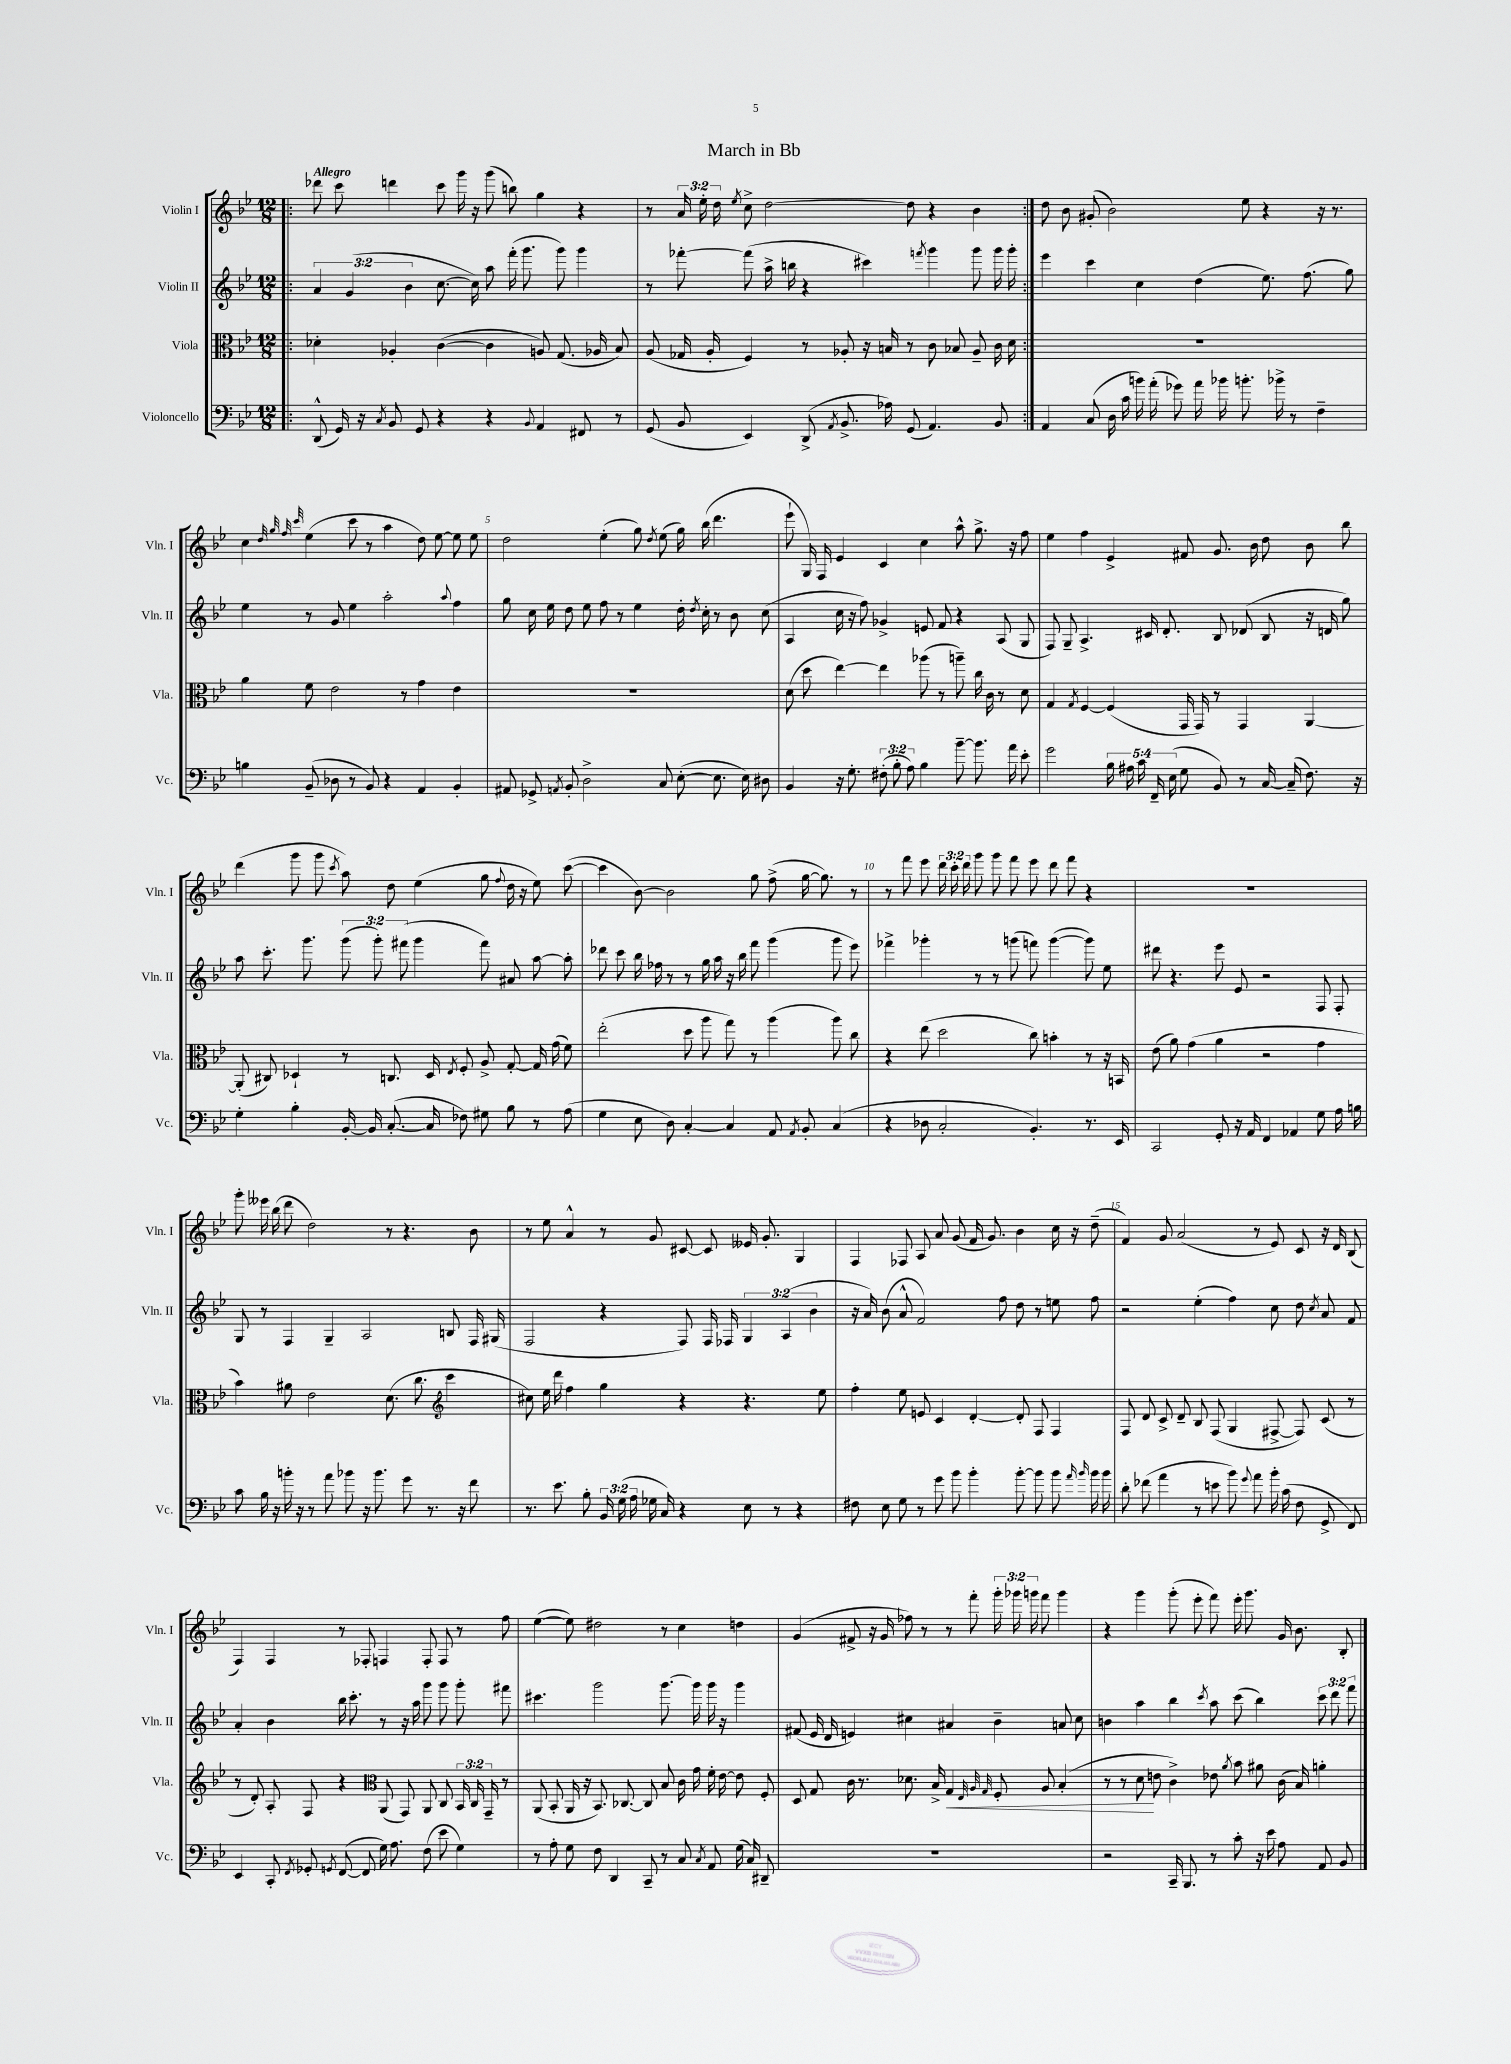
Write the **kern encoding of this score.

**kern	**kern	**kern	**kern
*staff4	*staff3	*staff2	*staff1
*clefF4	*clefC3	*clefG2	*clefG2
*k[b-e-]	*k[b-e-]	*k[b-e-]	*k[b-e-]
*M12/8	*M12/8	*M12/8	*M12/8
=!|:	=!|:	=!|:	=!|:
(8DD^^/	4d-'\	6a/	8ddd-\
16GG/)	.	.	8ccc\
.	.	(6g/	.
16r	.	.	.
8qC/	.	.	.
8BB-/	4A-'/	.	4ddd\
.	.	6b-\	.
8GG/	.	.	.
4r	([4c\	[8.cc\	8ccc\
.	.	.	16ggg\
.	.	16cc\])	16r
4r	4c\]	8aa\	(8ggg\
.	.	(16fff'\	8bb\)
.	.	8.ggg\	.
8qqBB-/	.	.	.
4AA/	8A/)	.	4gg\
.	(8.G/	8ggg\)	.
8FF#/	.	4ggg\	4r
.	16A-/	.	.
8r	8B-/)	.	.
=	=	=	=
(8GG/	(8A/	8r	8r
8BB-/	16G-/	[8fff-'\	24a/
.	.	.	24ee-'\
.	16A'/	.	.
.	.	.	24dd\
.	.	.	8qee-/
4EE-/)	4F/)	(8fff-\]	8cc^\
.	.	16aa^\	[2dd\
.	.	16bb\	.
(8DD^/	8r	4r	.
8qAA/	.	.	.
8.BB-^/	8A-'/	.	.
.	16r	4ccc#\)	.
16A-\)	16B/	.	.
(8GG/	8r	.	8dd\]
.	.	8qfff/	.
4.AA/)	8c\	4ggg\	4r
.	8B-/	.	.
.	8A-~/	8ggg\	4b-\
8BB-/	16c\	16ggg\	.
.	16d\	16ggg'\	.
=:|!	=:|!	=:|!	=:|!
4AA/	1.r	4eee-\	8dd\
.	.	.	8b-\
(8C/	.	4ccc\	(8g#'/
16D\	.	.	2b-\)
16c\	.	.	.
16b\)	.	4cc\	.
(16a'\	.	.	.
8g-\)	.	.	.
16a\	.	(4dd\	.
16b-\	.	.	.
8.b'\	.	.	8ee-\
.	.	8.ee-\)	4r
16b-^\	.	.	.
8r	.	.	.
.	.	(8.ff\	.
4F~\	.	.	16r
.	.	.	8.r
.	.	8gg\)	.
=	=	=	=
4B\	4a\	4ee-\	4cc\
.	.	.	32qqdd/
.	.	.	32qqgg/
.	.	.	32qqff/
.	.	.	32qqccc/
(8BB-~/	8f\	8r	(4ee-\
8D-\	2e-\	8g/	.
8r	.	4ee-\	8ccc\
8BB-/)	.	.	8r
4r	.	2aa'\	4aa\
.	8r	.	.
4AA/	4g\	.	8dd\)
.	.	.	[8ee-\
.	.	8qqaa/	.
4BB-'/	4e-\	4ff\	8ee-\]
.	.	.	8ee-\
=	=	=	=
8AA#/	1.r	8gg\	2dd\
8GG-^/	.	16cc\	.
.	.	16ee-\	.
8qAA/	.	.	.
8BB-'/	.	8dd\	.
2D^\	.	8ee-\	.
.	.	8ff\	(4ee-'\
.	.	8r	.
.	.	4ee-\	8gg\)
.	.	.	8qdd/
8C/	.	.	(8ee-\
([8E-'\	.	16dd'\	16gg\)
.	.	8qdd/	.
.	.	16cc'\	(16bb-\
8.E-\]	.	8r	4.ddd\
.	.	8b-\	.
16E-\)	.	.	.
8D#\	.	(8cc\	.
=	=	=	=
4BB-/	(8d\	4A/	8eee-`\
.	8dd\	.	16G/)
.	.	.	16F/
16r	[4ee-\)	16cc\	4e-/
8.G'\	.	16r	.
.	.	8ff\)	.
(12F#'\	4ee-\]	4g-^/	4c/
12B-'\	.	.	.
12A\)	.	.	.
4B-\	(8aa-\	8e/	4cc\
.	8r	8f/	.
[8b-~\	8aa~\)	4r	8aa^^\
8.b-\]	16cc\	.	8.gg^\
.	16c\	.	.
.	8r	(8A/	.
16a\	.	.	16r
8e-'\	8d\	8G/	8ff\
=	=	=	=
2g\	4G/	8F/)	4ee-\
.	.	8G~/	.
.	8qG/	.	.
.	[4F/	4.A^/	4ff\
20B-\	(4F/]	.	4e-^/
20A#\	.	.	.
20c\	.	.	.
.	.	16c#/	.
20FF~/	.	.	.
.	.	8.d'/	.
(20E-\	.	.	.
8G\	16GG/	.	8f#/
.	16GG/)	.	.
8BB-/)	8r	8B-/	8.g/
8r	4GG/	(8d-/	.
.	.	.	16b-\
[16C/	.	8B-/	8dd\
(16C~/]	.	.	.
8.F\)	[4AA/	16r	8b-\
.	.	16d/	.
.	.	8gg\)	8bb-\
16r	.	.	.
=	=	=	=
4G'\	(8AA'/]	8aa\	(4ddd\
.	8C#/)	8.ccc'\	.
4B-'\	4D-`/	.	8ggg\
.	.	8.ggg\	.
.	.	.	8ggg\
.	.	.	8qccc/
[16BB-'/	8r	(12ggg\	8aa\)
16BB-/]	.	.	.
.	.	12ggg'\)	.
([8.C'/	8.C/	.	8dd\
.	.	(12fff#\	.
.	.	4ggg\	(4ee-\
16C/]	16D-/	.	.
.	8qE-/	.	.
8F-\)	8F'/	.	.
8G#\	8A^/	8fff#\)	8gg\
.	.	.	8qqff/
8B-\	[8G'/	8a#/	16dd\
.	.	.	16r
8r	16G/]	[8aa\	8ee-\)
.	(16g\	.	.
(8A\	8f\)	8aa'\]	([8ccc\
=	=	=	=
4G\	(2ee-'\	8ddd-\	4ccc\]
.	.	8ccc\	.
8E-\	.	16bb-\	[8b-\)
.	.	16ff-\	.
8D\)	.	8r	2b-\]
[4C'/	8dd\	8r	.
.	8aa\	16gg\	.
.	.	16aa\	.
4C/]	8gg\)	16r	.
.	.	16bb-\	.
.	8r	8fff\	8gg\
8AA/	(4aa\	(4ggg\	(8ff^\
8qAA/	.	.	.
8BB-'/	.	.	[16gg\
.	.	.	8.gg\])
(4C/	8aa\)	8ggg\	.
.	8cc\	8eee-\)	8r
=	=	=	=
4r	4r	4fff-^\	8r
.	.	.	8fff\
8D-\	(8ee-\	4ggg-'\	8eee-\
2C'/	2dd\	.	24ddd\
.	.	.	24ccc'\
.	.	.	24ddd\
.	.	8r	8ggg\
.	.	8r	8ggg\
.	.	(8ggg\	8fff\
4.BB-'/)	8cc\)	8fff\)	8eee-\
.	4b'\	([4ggg\	8ddd\
.	.	.	8fff\
8.r	8r	8ggg\])	4r
.	16r	8ee-\	.
16EE-/	16BB/	.	.
=	=	=	=
2CC/	(8e-\	8ddd#\	1.r
.	8a\)	4.r	.
.	(4g\	.	.
8GG'/	4a\	8eee-\	.
16r	.	8e-/	.
16AA/	.	.	.
4FF/	2r	2r	.
4AA-/	.	.	.
8G\	4g\	8F/	.
16A\	.	8F'/	.
16B\	.	.	.
=	=	=	=
8c\	4b-\)	8G/	8ggg'\
16B-\	.	8r	16eee--\
16r	.	.	(16bb-\
16b'\	8a#\	4F/	8ddd\
16r	.	.	.
8r	2e-\	.	2dd\)
8a\	.	4G~/	.
8b-\	.	.	.
16r	.	2A/	.
8.b-\	.	.	.
.	(8.d\	.	8r
8g\	.	.	4.r
.	8.cc\	.	.
8.r	.	.	.
*	*clefG2	*	*
.	4ccc\	8B/	.
16r	.	.	.
8f\	.	16F/	8b-\
.	.	(16G#/	.
=	=	=	=
8.r	8cc#\)	2F/	8r
.	16ee-\	.	8ee-\
8.e-\	16ddd\	.	.
.	4ff\	.	4a^^/
8B-'\	.	.	.
24BB-/	4gg\	4r	8r
(24G\	.	.	.
24A\	.	.	.
16G-\	.	.	8g/
16C/)	.	.	.
4r	4r	8F/)	[8c#/
.	.	16F/	8c#/]
.	.	16F-/	.
8E-\	4.r	6G/	16e--/
.	.	.	8.g'/
8r	.	.	.
.	.	(6A/	.
4r	.	.	4G/
.	.	6b-\	.
.	8ee-\	.	.
=	=	=	=
8F#\	4ff'\	16r	4F/
.	.	16a/)	.
8E-\	.	(8b-\	.
8G\	8ee-\	8a^^/	8F-/
8r	8e/	2f/)	8A/
8g\	4c/	.	8a/
8b-\	.	.	(8g/
4b-'\	[4d'/	.	16f/
.	.	.	8.g/)
.	.	8ff\	.
[8b-'\	8d'/]	8dd\	4b-\
8b-\]	8F/	8r	.
8b-\	4F/	8ee\	16cc\
.	.	.	16r
16qqa/	.	.	.
16qqb-/	.	.	.
16b-\	.	8ff\	(8dd~\
16b-\	.	.	.
=	=	=	=
8d'\	8F/	2r	4f/)
(8f-\	8d/	.	.
4a\	8c^/	.	8g/
.	8d~/	.	(2a/
8r	8B-/	(4ee-'\	.
8e\	(8F/	.	.
8b-\)	4G/	4ff\)	.
8qqg/	.	.	.
8a\	.	.	8r
16b-'\	[8F#^/	8cc\	8e-/)
(16c\	.	.	.
8F\	8F#/])	8dd\	8c/
.	.	8qcc/	.
8GG^/	(8c/	8a/	16r
.	.	.	16d/
8FF/)	8r	8f/	(8B-/
=	=	=	=
4EE-/	8r	4a'/	4F/)
.	8d'/)	.	.
8CC'/	8A'/	4b-\	4F/
8qFF/	.	.	.
8GG-'/	8F/	.	.
8qGG/	.	.	.
([8FF/	4r	16bb-\	8r
.	.	8.ccc'\	.
8FF/]	.	.	8F-'/
*	*clefC3	*	*
16G\)	(8AA/	8r	4F/
8.A\	.	.	.
.	8GG/)	16r	.
.	.	16aa\	.
(8F\	8AA/	8ggg\	8F'/
8e-\	8C/	8ggg\	8F/
4G\)	24BB-/	8ggg'\	8r
.	24C/	.	.
.	24GG~/	.	.
.	8r	8fff#\	8ff\
=	=	=	=
8r	(8AA/	4.ccc#\	([4ee-\
8A'\	8BB-'/	.	.
8G\	16AA/	.	8ee-\])
.	16r	.	.
8F\	8.BB-/)	2ggg\	2dd#\
4DD/	.	.	.
.	[8.C-/	.	.
8CC~/	8C-/]	.	.
8r	8B-/	[8.ggg\	8r
8C/	16c\	.	4cc\
.	16g\	16ggg\]	.
8qC/	.	.	.
8AA/	16f'\	16ggg\	.
.	[16e-\	16r	.
(16G\	8e-\]	4ggg\	4dd\
16C/)	.	.	.
8DD#~/	8F'/	.	.
=	=	=	=
1.r	8D/	(8f#/	(4g/
.	8G/	16e-/	.
.	.	16d/	.
.	16c\	4e/)	8f#^/
.	8.r	.	.
.	.	.	16r
.	.	.	16g/
.	8.d-\	4cc#\	8ff-\)
.	.	.	8r
.	16B-^/	.	.
.	4G/	4a#/	8r
.	.	.	8fff'\
.	32qqE-/	.	.
.	32qqA/	.	.
.	32qqG/	.	.
.	8F'/	4b-~\	24ggg'\
.	.	.	24ggg-\
.	.	.	24ggg\
.	8A/	.	8fff\
.	(4B-'/	8a/	4ggg\
.	.	8cc#\	.
=	=	=	=
2r	8r	4b\	4r
.	8r	.	.
.	8d\	4aa\	4ggg\
.	8e\	.	.
16CC~/	4c^\)	4bb-\	(8ggg'\
8.BBB-/	.	.	.
.	.	.	8eee-'\
.	.	8qccc/	.
8r	8e-\	8aa\	8fff\)
.	8qa/	.	.
8c'\	8b-\	(8ccc\	16eee-'\
.	.	.	8.ggg\
16r	8a#\	4bb-\)	.
16e-\	.	.	.
8A\	(16c\	.	16g/
.	16B-/)	.	8.b-\
8AA/	4a'\	12ccc\	.
.	.	12ddd\	.
8BB-/	.	.	8B-'/
.	.	12fff\	.
==	==	==	==
*-	*-	*-	*-
